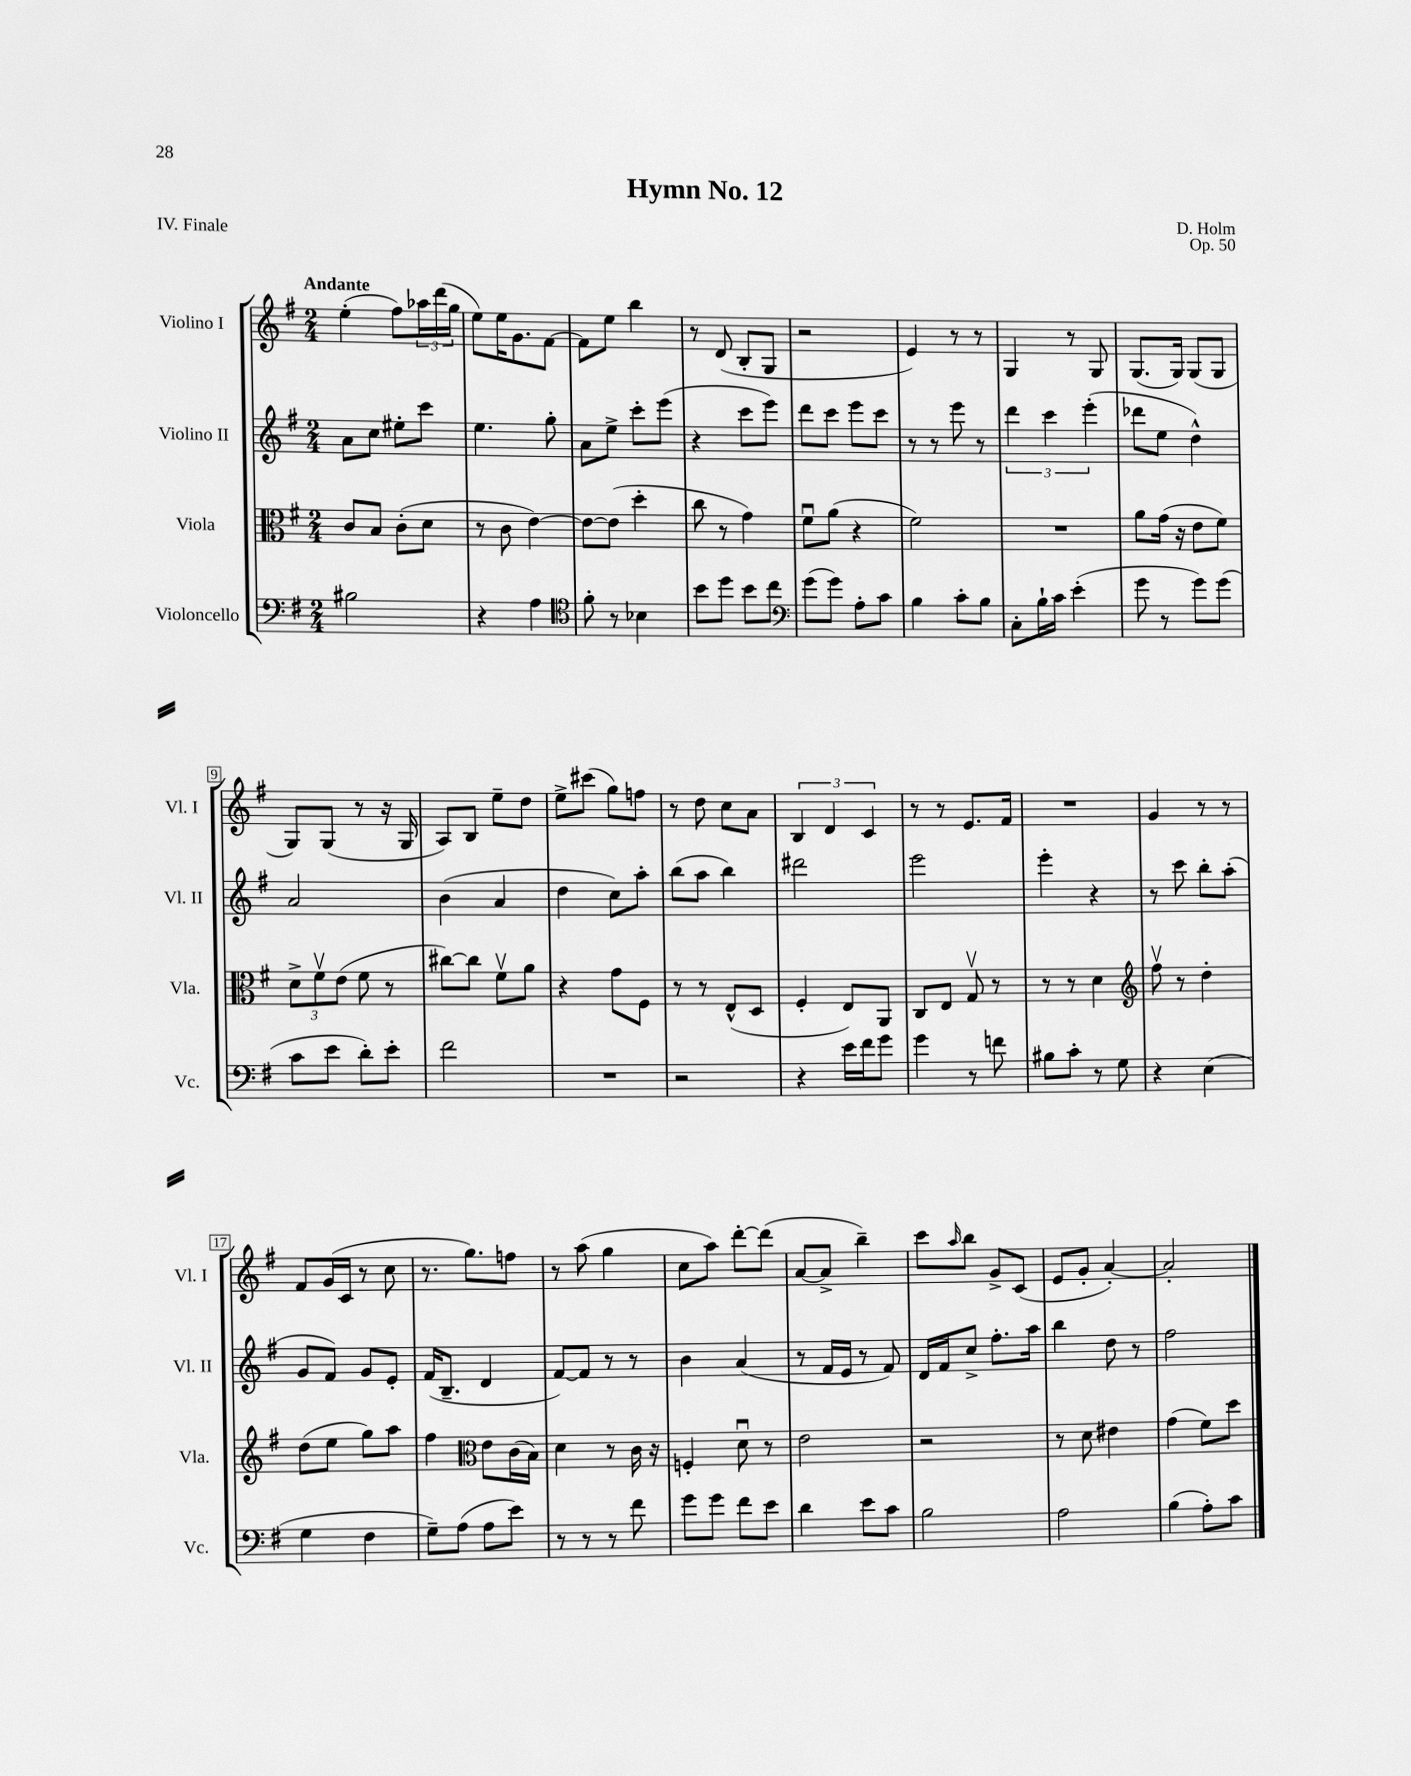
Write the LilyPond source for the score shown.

\header { title = "Hymn No. 12" composer = "D. Holm" opus = "Op. 50" piece = "IV. Finale" }
<<
\new StaffGroup <<
\new Staff = "s0" \with { instrumentName = "Violino I" shortInstrumentName = "Vl. I" } {
    \clef treble \key g \major \numericTimeSignature \time 2/4 \tempo "Andante"
    e''4-.( fis''8) \tuplet 3/2 { aes''16 d'''16( g''16 } |
    e''8) e''16 g'8. fis'8~ |
    fis'8 e''8 b''4 |
    r8 d'8( b8-. g8 |
    r2 |
    e'4) r8 r8 |
    g4 r8 g8 |
    g8.( g16) g8( g8 |
    g8) g8( r8 r16 g16 |
    a8) b8 e''8-- d''8 |
    e''8-> cis'''8( g''8) f''8 |
    r8 d''8 c''8 a'8 |
    \tuplet 3/2 { b4 d'4 c'4 } |
    r8 r8 e'8. fis'16 |
    R2 |
    g'4 r8 r8 |
    fis'8 g'16( c'16 r8 c''8 |
    r8. g''8.) f''8 |
    r8 a''8( g''4 |
    c''8 a''8) d'''8~-. d'''8( |
    a'8~ a'8-> b''4--) |
    c'''8 \grace { a''16 } b''8 g'8-> c'8( |
    e'8 g'8-. a'4~-.) |
    a'2-. \bar "|." |
}
\new Staff = "s1" \with { instrumentName = "Violino II" shortInstrumentName = "Vl. II" } {
    \clef treble \key g \major \numericTimeSignature \time 2/4
    a'8 c''8 eis''8-. c'''8 |
    e''4. g''8-. |
    a'8 e''8-> c'''8-. e'''8( |
    r4 c'''8 e'''8) |
    d'''8 c'''8 e'''8 c'''8 |
    r8 r8 e'''8 r8 |
    \tuplet 3/2 { d'''4 c'''4 e'''4-.( } |
    des'''8 e''8 d''4-^) |
    a'2 |
    b'4( a'4 |
    d''4 c''8) a''8-. |
    b''8( a''8 b''4) |
    dis'''2 |
    e'''2 |
    e'''4-. r4 |
    r8 c'''8 b''8-. a''8-.( |
    g'8 fis'8) g'8 e'8-. |
    fis'16( b8.-- d'4 |
    fis'8~) fis'8 r8 r8 |
    b'4 a'4( |
    r8 fis'16 e'16 r8 fis'8) |
    d'16 fis'16 c''8-> fis''8.-. a''16 |
    b''4 d''8 r8 |
    fis''2 \bar "|." |
}
\new Staff = "s2" \with { instrumentName = "Viola" shortInstrumentName = "Vla." } {
    \clef alto \key g \major \numericTimeSignature \time 2/4
    c'8 b8 c'8-.( d'8 |
    r8 c'8 e'4~) |
    e'8~ e'8( d''4-. |
    c''8 r8 g'4) |
    fis'8\downbow a'8( r4 |
    fis'2) |
    R2 |
    a'8 g'16( r16 e'8 fis'8) |
    \tuplet 3/2 { d'8-> fis'8\upbow e'8( } fis'8 r8 |
    cis''8~) cis''8 fis'8\upbow a'8 |
    r4 g'8 fis8 |
    r8 r8 e8-^( d8 |
    fis4-. e8) a,8 |
    c8 e8 g8\upbow r8 |
    r8 r8 d'4 |
    \clef treble fis''8\upbow r8 d''4-. |
    d''8( e''8 g''8) a''8 |
    fis''4 \clef alto e'8 c'16( b16) |
    d'4 r8 c'16 r16 |
    f4-. d'8\downbow r8 |
    e'2 |
    r2 |
    r8 d'8 eis'4 |
    g'4( fis'8) d''8 \bar "|." |
}
\new Staff = "s3" \with { instrumentName = "Violoncello" shortInstrumentName = "Vc." } {
    \clef bass \key g \major \numericTimeSignature \time 2/4
    bis2 |
    r4 a4 |
    \clef tenor fis'8-. r8 bes4 |
    b'8 d''8 b'8 c''8 |
    \clef bass g'8( g'8) a8-. c'8 |
    b4 c'8-. b8 |
    c8-. b16-! c'16 e'4-.( |
    g'8 r8 g'8) g'8( |
    c'8 e'8 d'8-.) e'8-. |
    fis'2 |
    R2 |
    r2 |
    r4 e'16 fis'16 g'8 |
    g'4 r8 f'8 |
    bis8 c'8-. r8 g8 |
    r4 e4( |
    g4 fis4 |
    g8--) a8( a8 e'8) |
    r8 r8 r8 fis'8 |
    g'8 g'8 fis'8 e'8 |
    d'4 e'8 c'8 |
    b2 |
    a2 |
    b4( a8-.) c'8 \bar "|." |
}
>>
>>
\layout { \context { \Score \override BarNumber.stencil = #(make-stencil-boxer 0.1 0.3 ly:text-interface::print) } }
